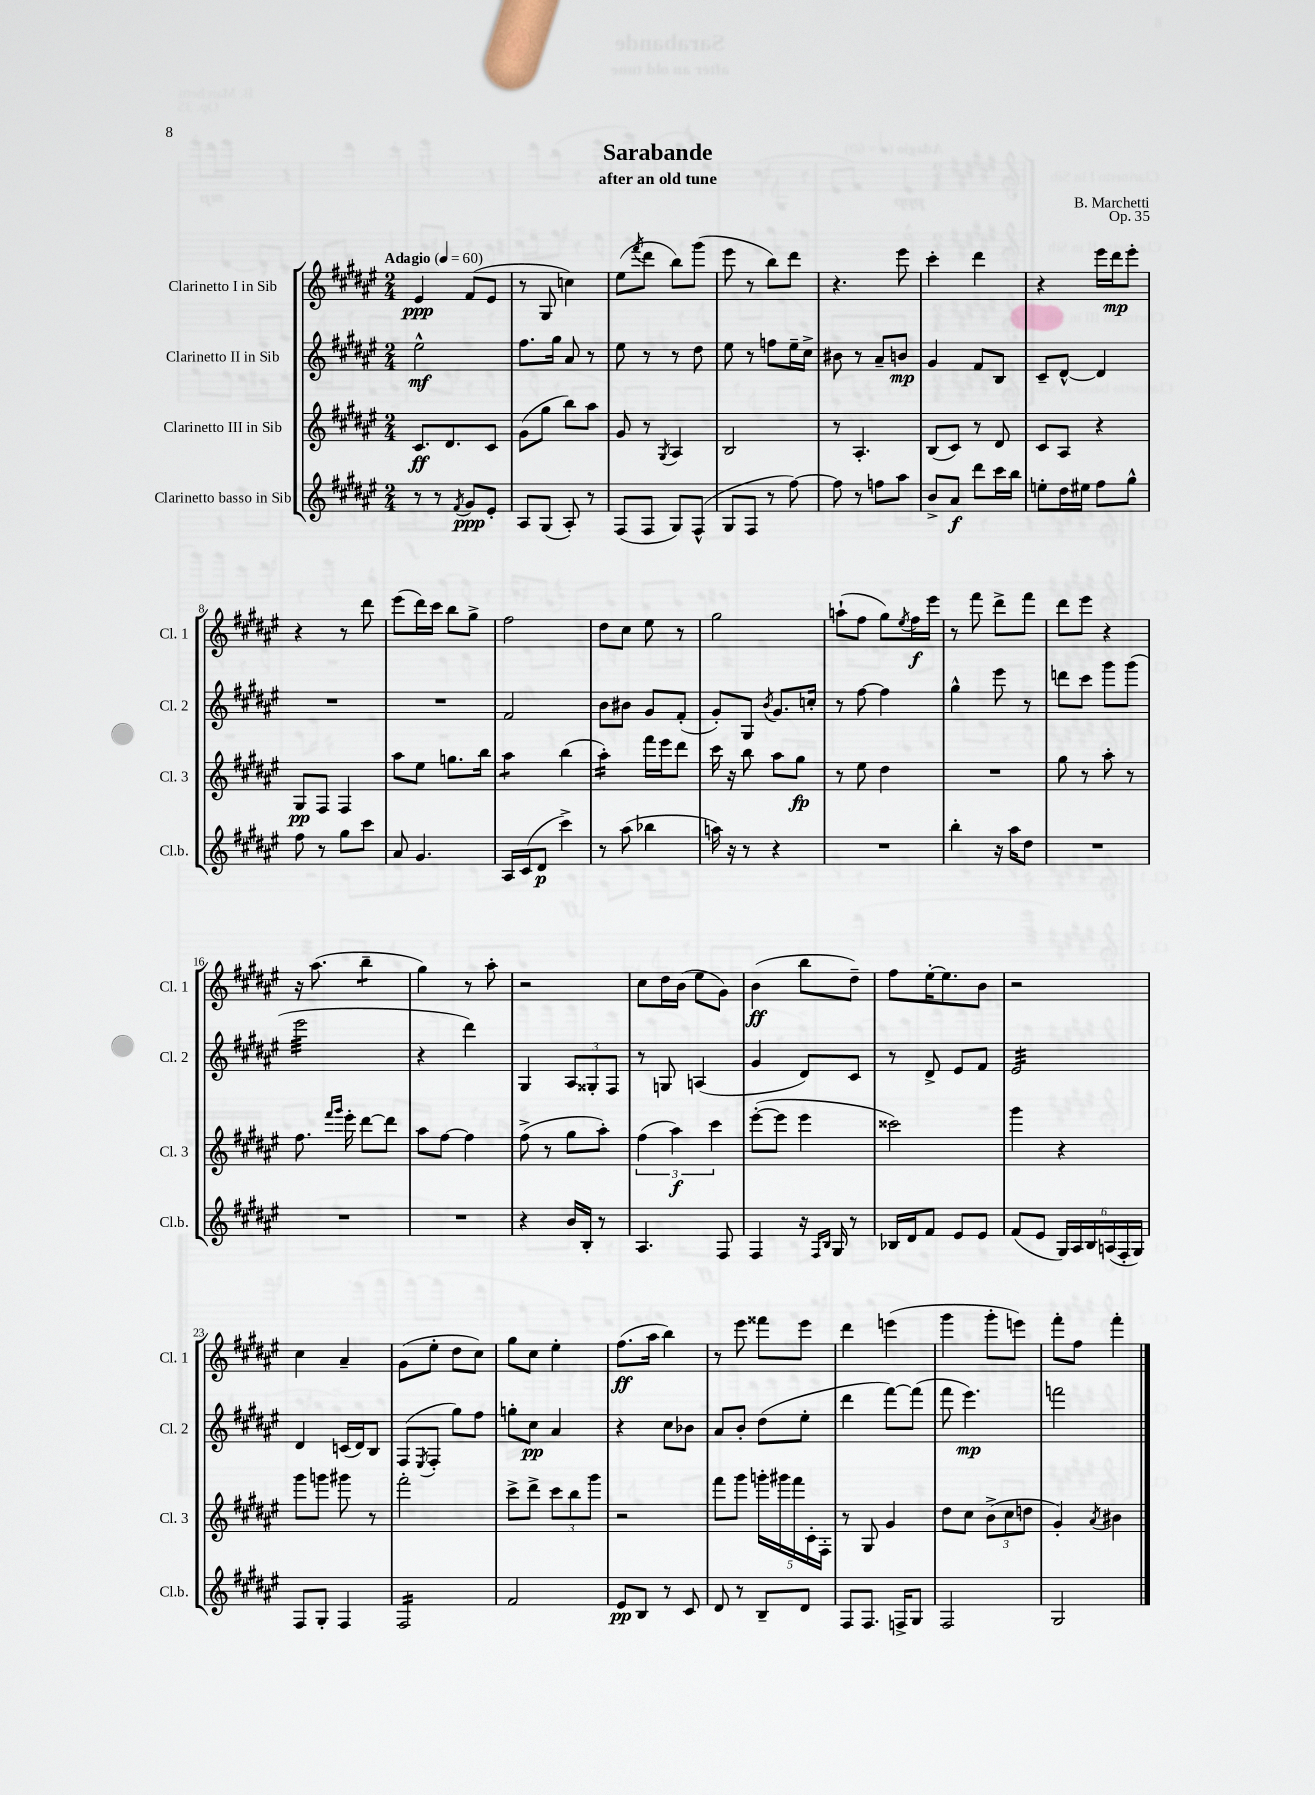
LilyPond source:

\header { title = "Sarabande" composer = "B. Marchetti" subtitle = "after an old tune" opus = "Op. 35" }
<<
\new StaffGroup <<
\new Staff = "s0" \with { instrumentName = "Clarinetto I in Sib" shortInstrumentName = "Cl. 1" } {
    \clef treble \key fis \major \numericTimeSignature \time 2/4 \tempo "Adagio" 4 = 60
    eis'4\ppp fis'8( eis'8 |
    r8 gis8 c''4) |
    eis''8( \acciaccatura { fis'''8 } dis'''8 b''8) gis'''8( |
    eis'''8 r8 b''8) dis'''8 |
    r4. eis'''8 |
    cis'''4-. dis'''4 |
    r4 eis'''16 dis'''16\mp eis'''8-. |
    r4 r8 dis'''8 |
    eis'''8( dis'''16) cis'''16 b''8 gis''8-> |
    fis''2 |
    dis''8 cis''8 eis''8 r8 |
    gis''2 |
    a''8-!( fis''8 gis''8) \acciaccatura { eis''8 } fis''16\f eis'''16 |
    r8 fis'''8 dis'''8-> fis'''8 |
    dis'''8 eis'''8 r4 |
    r16 ais''8.( b''4:8-- |
    gis''4) r8 ais''8-. |
    r2 |
    cis''8 dis''16 b'16( eis''8 gis'8) |
    b'4\ff( b''8 dis''8--) |
    fis''8 eis''16~-. eis''8. b'8 |
    r2 |
    cis''4 ais'4-- |
    gis'8( eis''8-. dis''8 cis''8) |
    gis''8 cis''8 eis''4-. |
    fis''8.\ff( ais''16 b''4) |
    r8 eis'''8 fisis'''8 eis'''8 |
    dis'''4 e'''4( |
    gis'''4 gis'''8-. e'''8) |
    fis'''8-. fis''8 fis'''4-. \bar "|." |
}
\new Staff = "s1" \with { instrumentName = "Clarinetto II in Sib" shortInstrumentName = "Cl. 2" } {
    \clef treble \key fis \major \numericTimeSignature \time 2/4
    eis''2-^\mf |
    fis''8. gis''16 ais'8 r8 |
    eis''8 r8 r8 dis''8 |
    eis''8 r8 f''8 eis''16-- cis''16-> |
    bis'8 r8 ais'8-- b'8\mp |
    gis'4 fis'8 b8 |
    cis'8-- dis'8~-^ dis'4 |
    R2 |
    R2 |
    fis'2 |
    b'8 bis'8 gis'8 fis'8-.( |
    gis'8-.) gis8 \acciaccatura { b'8 } gis'8. c''16-. |
    r8 fis''8~ fis''4 |
    gis''4-^ eis'''8 r8 |
    d'''8 cis'''8 gis'''8 gis'''8( |
    eis'''2:32 |
    r4 dis'''4) |
    gis4 \tuplet 3/2 { ais8 gisis8-. fis8 } |
    r8 g8 a4( |
    gis'4 dis'8) cis'8 |
    r8 dis'8-> eis'8 fis'8 |
    eis'2:32 |
    dis'4 c'16( dis'16) b8 |
    fis8( \acciaccatura { eis8 } fis8-. gis''8) fis''8 |
    g''8-. cis''8\pp ais'4 |
    r4 cis''8 bes'8 |
    ais'8 b'8-. dis''8( eis''8-. |
    dis'''4 fis'''8~) fis'''8( |
    fis'''8 eis'''4.\mp) |
    f'''2 \bar "|." |
}
\new Staff = "s2" \with { instrumentName = "Clarinetto III in Sib" shortInstrumentName = "Cl. 3" } {
    \clef treble \key fis \major \numericTimeSignature \time 2/4
    cis'8.\ff dis'8. cis'8 |
    gis'8( gis''8 b''8) ais''8 |
    gis'8 r8 \acciaccatura { gis8 } ais4 |
    b2 |
    r8 ais4.-. |
    b8( cis'8) r8 dis'8 |
    cis'8 ais8 r4 |
    gis8\pp fis8 fis4 |
    ais''8 eis''8 g''8. b''16 |
    ais''4:8 b''4( |
    ais''4:16-.) fis'''16 eis'''16 dis'''8 |
    cis'''16 r16 b''8 ais''8 gis''8\fp |
    r8 eis''8 dis''4 |
    R2 |
    gis''8 r8 ais''8-. r8 |
    fis''8. \grace { fis'''16 gis'''16 } eis'''16-. dis'''8~ dis'''8 |
    ais''8 fis''8~ fis''4 |
    fis''8->( r8 gis''8 ais''8-.) |
    \tuplet 3/2 { fis''4( ais''4\f) cis'''4 } |
    eis'''8~-.( eis'''8 eis'''4 |
    cisis'''2) |
    gis'''4 r4 |
    gis'''8 g'''8 gis'''8 r8 |
    fis'''2-. |
    cis'''8-> dis'''8-> \tuplet 3/2 { cis'''8 b''8 gis'''8 } |
    r2 |
    fis'''8 gis'''8 \tuplet 5/4 { g'''16-. gis'''16 fis'''16 cis'16-. fis16-. } |
    r8 gis8 gis'4 |
    dis''8 cis''8 \tuplet 3/2 { b'8->( cis''8 d''8 } |
    gis'4-.) \acciaccatura { ais'8 } bis'4 \bar "|." |
}
\new Staff = "s3" \with { instrumentName = "Clarinetto basso in Sib" shortInstrumentName = "Cl.b." } {
    \clef treble \key fis \major \numericTimeSignature \time 2/4
    r8 r8 \acciaccatura { fis'8 } gis'8\ppp eis'8-. |
    ais8 gis8( ais8-.) r8 |
    fis8( fis8 gis8) fis8-^( |
    gis8 fis8 r8 fis''8~) |
    fis''8 r8 f''8 ais''8 |
    b'8-> ais'8\f dis'''8 cis'''16 b''16 |
    e''8-. dis''16 eis''16 fis''8 gis''8-^ |
    fis''8 r8 gis''8 cis'''8 |
    ais'8 gis'4. |
    ais16 cis'16( dis'8\p cis'''4->) |
    r8 ais''8( bes''4 |
    a''16) r16 r8 r4 |
    R2 |
    b''4-. r16 ais''16 dis''8 |
    R2 |
    R2 |
    R2 |
    r4 b'16 b16-. r8 |
    ais4. fis8 |
    fis4 r16 \grace { fis16 b16 } gis16 r8 |
    bes16 dis'16 fis'8 eis'8 eis'8 |
    fis'8( eis'8 \tuplet 6/4 { gis16) ais16 b16 a16( fis16-. gis16) } |
    fis8 gis8-. fis4 |
    fis2:16 |
    fis'2 |
    eis'8\pp b8 r8 cis'8 |
    dis'8 r8 b8-- dis'8 |
    fis8 fis8. f16-> gis8 |
    fis2 |
    gis2 \bar "|." |
}
>>
>>
